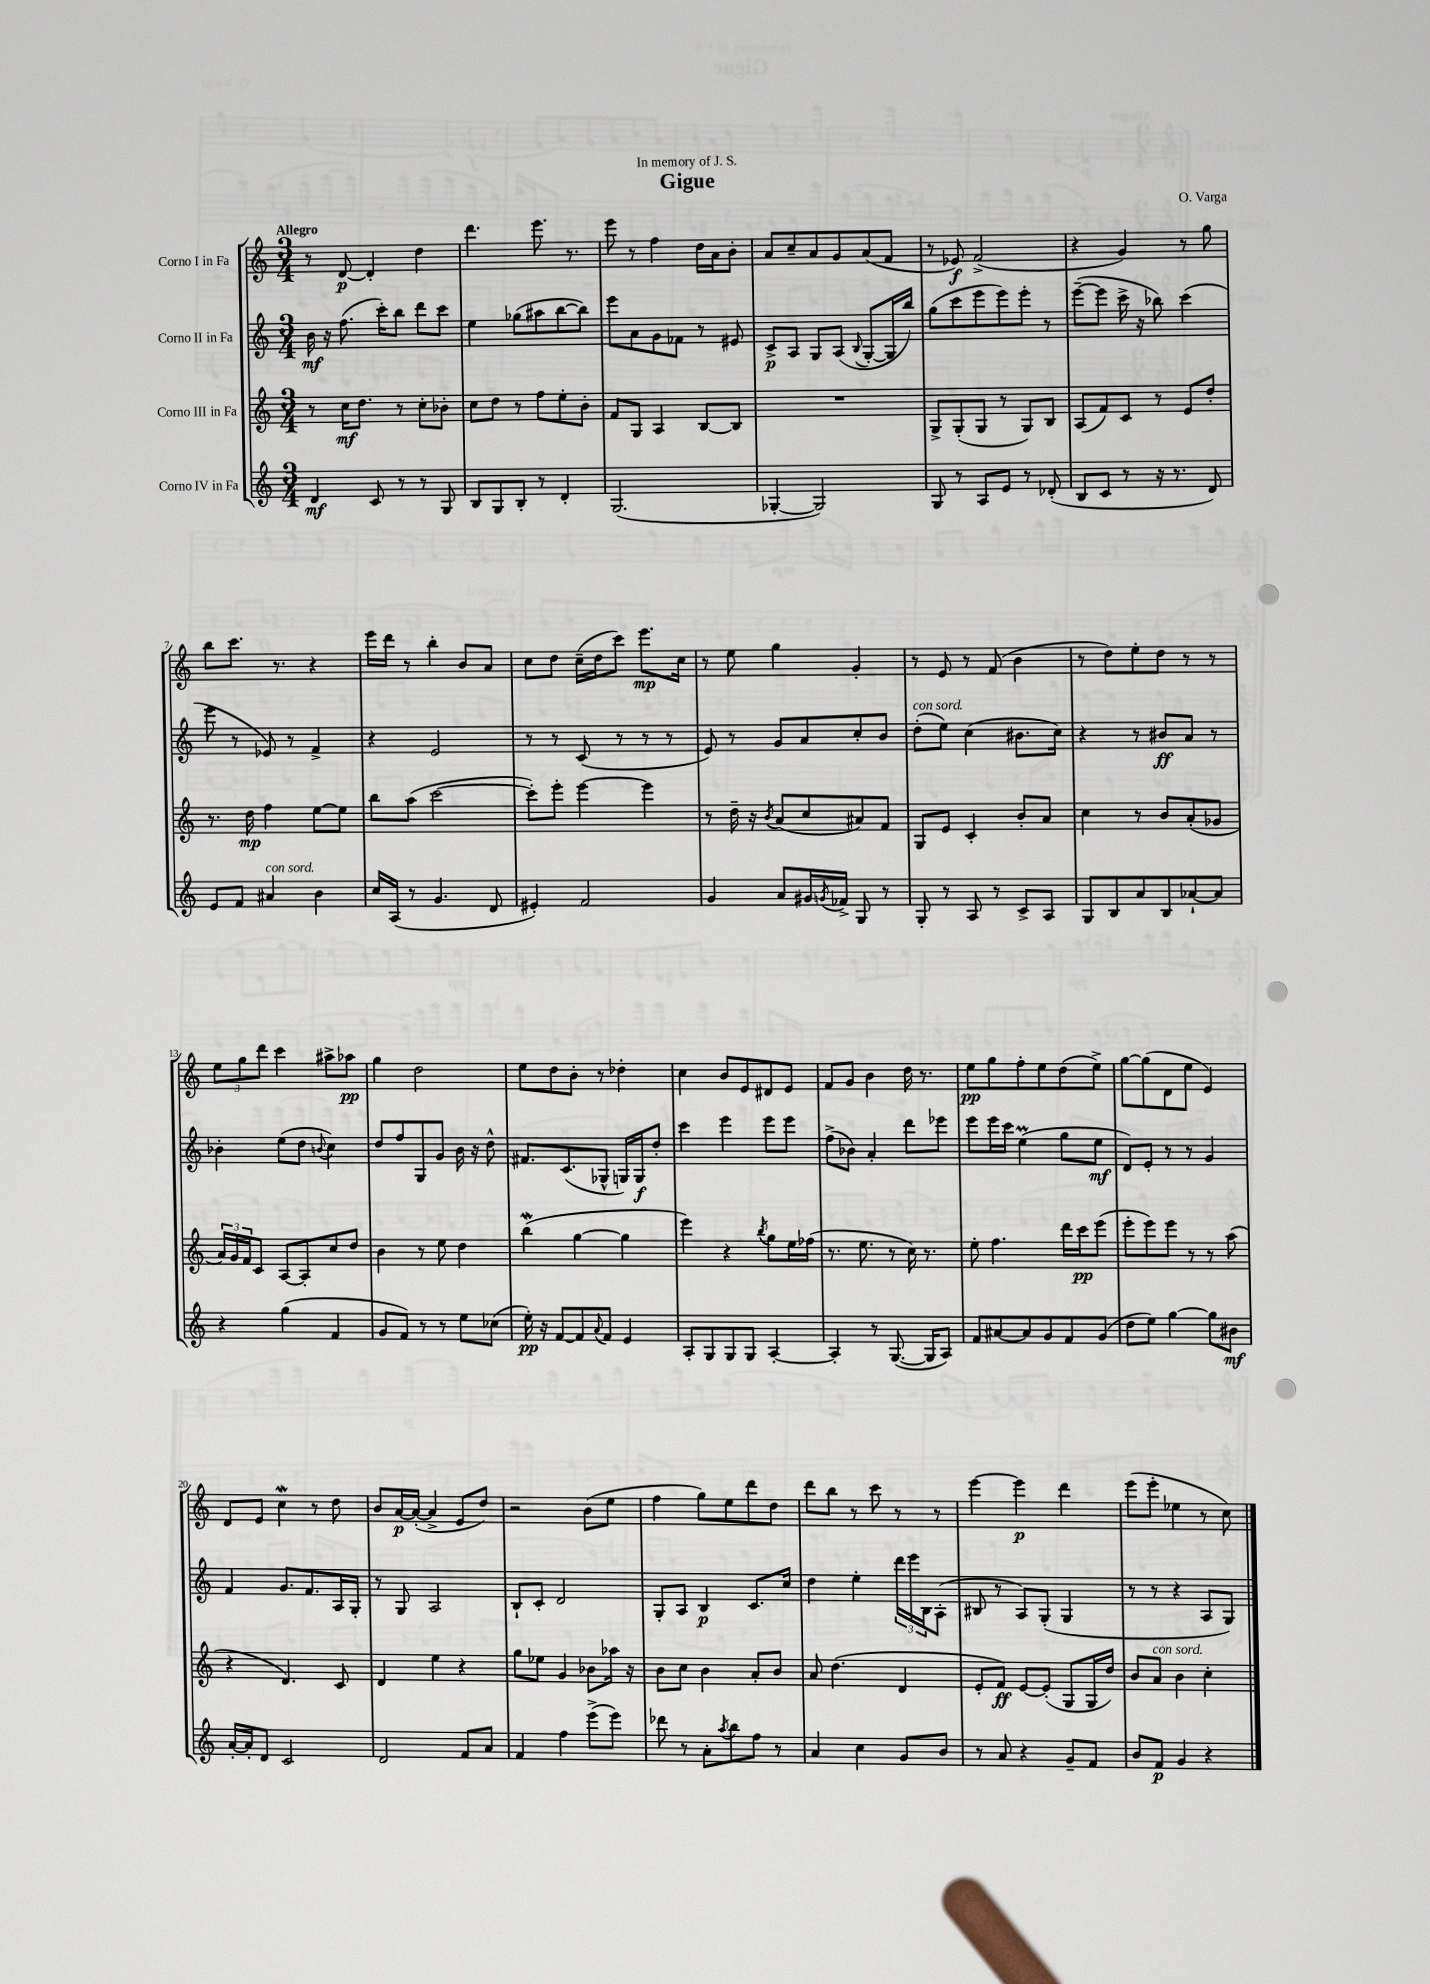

**kern	**dynam	**kern	**dynam	**kern	**dynam	**kern	**dynam
*part4	*part4	*part3	*part3	*part2	*part2	*part1	*part1
*staff4	*staff4	*staff3	*staff3	*staff2	*staff2	*staff1	*staff1
*I"Corno IV in Fa	*	*I"Corno III in Fa	*	*I"Corno II in Fa	*	*I"Corno I in Fa	*
*clefG2	*	*clefG2	*	*clefG2	*	*clefG2	*
*k[]	*	*k[]	*	*k[]	*	*k[]	*
*M3/4	*	*M3/4	*	*M3/4	*	*M3/4	*
=1	=1	=1	=1	=1	=1	=1	=1
!	!	!	!	!	!	!LO:TX:a:B:t=Allegro	!
4d/	mf	8r	.	16b\	mf	8r	.
.	.	.	.	16r	.	.	.
.	.	16cc\KL	mf	(8.ff\	.	[8d/	p
.	.	8.dd\J	.	.	.	.	.
8c/	.	.	.	.	.	4d'/]	.
.	.	.	.	16ccc'\KL)	.	.	.
8r	.	8r	.	8bb\J	.	.	.
8r	.	8cc'\L	.	8ddd\L	.	4dd\	.
8G/	.	8b-X'\J	.	8ccc\J	.	.	.
=2	=2	=2	=2	=2	=2	=2	=2
8B/L	.	8cc\L	.	4ee\	.	4.ddd\	.
8G/	.	8dd\J	.	.	.	.	.
8B'/J	.	8r	.	(8gg-X\L	.	.	.
8r	.	8ff\L	.	8aa#X\	.	8.eee\	.
4d'/	.	8ee'\	.	[8bb\	.	.	.
.	.	.	.	.	.	8.r	.
.	.	8b'\J	.	8bb\J])	.	.	.
=3	=3	=3	=3	=3	=3	=3	=3
(2.G/	.	8f/L	.	8eee\L	.	8eee\	.
.	.	8G/J	.	8a\	.	8r	.
.	.	4A/	.	8g\	.	4ff\	.
.	.	.	.	8f-X\J	.	.	.
.	.	[8B/L	.	8r	.	16dd\LL	.
.	.	.	.	.	.	16a\J	.
.	.	8B/J]	.	8e#X/	.	8b'\J	.
=4	=4	=4	=4	=4	=4	=4	=4
[4G-X'/	.	2.r	.	8c^/L	p	8a/L	.
.	.	.	.	8A/J	.	8cc~/	.
2G-/])	.	.	.	8G/L	.	8a/	.
.	.	.	.	(8A/J	.	8g/	.
.	.	.	.	8qqB/	.	.	.
.	.	.	.	[8G'/L	.	(8a/	.
.	.	.	.	16G/L]	.	8f/J	.
.	.	.	.	16bb/JJ)	.	.	.
=5	=5	=5	=5	=5	=5	=5	=5
8G/	.	8G^/L	.	(8gg\L	.	8r	.
8r	.	(8G'/	.	8ccc\	.	8e-X/)	f
8A/L	.	8G/J	.	8eee\	.	(2f^/	.
8e/J	.	8r	.	8eee\)	.	.	.
8r	.	8G/L)	.	8eee'\J	.	.	.
(8d-X'/	.	8B/J	.	8r	.	.	.
=6	=6	=6	=6	=6	=6	=6	=6
8B/L	.	(8A/L	.	([8eee~\L	.	4r	.
8c/J	.	8f/)	.	8eee\J]	.	.	.
8r	.	8c/J	.	16ccc^\	.	4g/)	.
.	.	.	.	16r	.	.	.
16r	.	8r	.	8bb-X\)	.	.	.
8.r	.	.	.	.	.	.	.
.	.	8e/L	.	(4ccc\	.	8r	.
8d/)	.	8dd'/J	.	.	.	8gg\	.
!!LO:LB:g=z
=7	=7	=7	=7	=7	=7	=7	=7
8e/L	.	8.r	.	8eee\	.	8bb\L	.
8f/J	.	.	.	8r	.	8.ccc\J	.
.	.	16dd\	mp	.	.	.	.
!LO:TX:a:i:t=con sord.	!	!	!	!	!	!	!
4a#X/	.	4ff\	.	8e-X/)	.	.	.
.	.	.	.	.	.	8.r	.
.	.	.	.	8r	.	.	.
4b\	.	[8ee\L	.	4f^/	.	4r	.
.	.	8ee\J]	.	.	.	.	.
=8	=8	=8	=8	=8	=8	=8	=8
16cc/LL	.	8bb\L	.	4r	.	16eee\LL	.
(16A/JJ	.	.	.	.	.	16ddd\JJ	.
8r	.	(8aa\J	.	.	.	8r	.
4.g/	.	[2ccc\	.	2e/	.	4bb'\	.
.	.	.	.	.	.	8b/L	.
8d/	.	.	.	.	.	8a/J	.
=9	=9	=9	=9	=9	=9	=9	=9
4e#X'/)	.	8ccc'\L])	.	8r	.	8cc\L	.
.	.	8eee'\J	.	8r	.	8dd\J	.
2f/	.	[4eee\	.	(8c/	.	(16cc~\LL	.
.	.	.	.	.	.	16dd\J	.
.	.	.	.	8r	.	8ccc\J)	.
.	.	4eee\]	.	8r	.	8.eee\L	mp
.	.	.	.	8r	.	.	.
.	.	.	.	.	.	16cc\Jk	.
=10	=10	=10	=10	=10	=10	=10	=10
4g/	.	8r	.	8e/)	.	8r	.
.	.	16dd~\	.	8r	.	8ee\	.
.	.	16r	.	.	.	.	.
.	.	8qb/	.	.	.	.	.
8a/L	.	(8a/L	.	8g/L	.	4gg\	.
16g#X/L	.	8cc/	.	8a/	.	.	.
8qgn/	.	.	.	.	.	.	.
16f-X^/JJ	.	.	.	.	.	.	.
8G/	.	8a#X/)	.	8cc'/	.	4g'/	.
8r	.	8f/J	.	8b/J	.	.	.
=11	=11	=11	=11	=11	=11	=11	=11
!	!	!	!	!LO:TX:a:i:t=con sord.	!	!	!
8G'/	.	8G/L	.	(8dd'\L	.	8r	.
8r	.	8e/J	.	8ee\J)	.	8e/	.
8A/	.	4c'/	.	(4cc\	.	8r	.
8r	.	.	.	.	.	(8f/	.
8c^/L	.	8b'/L	.	8.b#X\L	.	4b\	.
8A/J	.	8a/J	.	.	.	.	.
.	.	.	.	16cc\Jk)	.	.	.
=12	=12	=12	=12	=12	=12	=12	=12
8G/L	.	4cc\	.	4r	.	8r	.
8B/	.	.	.	.	.	8dd\L)	.
8a/	.	8r	.	8r	.	8ee'\	.
8B/	.	8b/L	.	8b#X/L	ff	8dd\J	.
[8a-X`/	.	(8a'/	.	8a/J	.	8r	.
8a-/J]	.	8g-X/J	.	8r	.	8r	.
!!LO:LB:g=z
=13	=13	=13	=13	=13	=13	=13	=13
4r	.	24a/LL)	.	4b-X'\	.	12ee\L	.
.	.	24g/	.	.	.	.	.
.	.	24f/J	.	.	.	12gg\	.
.	.	8c/J	.	.	.	.	.
.	.	.	.	.	.	12ddd\J	.
(4gg\	.	[8A/L	.	(8ee\L	.	4ccc\	.
.	.	8A'/]	.	8dd\J	.	.	.
.	.	.	.	8qqbn/	.	.	.
4f/	.	8cc/	.	4cc\)	.	8aa#X^\L	.
.	.	8dd/J	.	.	.	8aa-X\J	pp
=14	=14	=14	=14	=14	=14	=14	=14
8g/L	.	4b\	.	8dd/L	.	4gg\	.
8f/J)	.	.	.	8ff/	.	.	.
8r	.	8r	.	8G/	.	2dd\	.
8r	.	8ee\	.	8g/J	.	.	.
8ee\L	.	4dd\	.	16b\	.	.	.
.	.	.	.	16r	.	.	.
(8cc-X\J	.	.	.	8dd^^\	.	.	.
=15	=15	=15	=15	=15	=15	=15	=15
16ee'\)	pp	(4bbW\	.	8.f#X/L	.	8ee\L	.
16r	.	.	.	.	.	.	.
[8f/L	.	.	.	.	.	8dd\	.
.	.	.	.	(8.c/	.	.	.
8f/]	.	[4gg\	.	.	.	8b'\J	.
8qqa/	.	.	.	.	.	.	.
8f/J	.	.	.	8G-X^^/J	.	8r	.
4e/	.	4gg\]	.	16Gn/LL)	.	4dd-X'\	.
.	.	.	.	16G/J	f	.	.
.	.	.	.	8dd'/J	.	.	.
=16	=16	=16	=16	=16	=16	=16	=16
8A'/L	.	4eee\)	.	4ccc\	.	4cc\	.
8G/	.	.	.	.	.	.	.
8G/	.	4r	.	4eee\	.	8b/L	.
8G/J	.	.	.	.	.	8e/	.
.	.	8qbb/	.	.	.	.	.
[4A'/	.	8gg\L	.	8eee\L	.	8d#X/	.
.	.	16ee\L	.	8eee\J	.	8e/J	.
.	.	(16ff-X\JJ	.	.	.	.	.
=17	=17	=17	=17	=17	=17	=17	=17
4A'/]	.	8.r	.	(8ff^\L	.	8f/L	.
.	.	.	.	8b-X\J)	.	8g/J	.
.	.	8.ee\	.	.	.	.	.
8r	.	.	.	4a'/	.	4b\	.
([8.G/	.	8r	.	.	.	.	.
.	.	16cc\)	.	8ddd\L	.	16dd\	.
16G/KL]	.	8.r	.	.	.	8.r	.
8A/J)	.	.	.	8eee-X\J	.	.	.
=18	=18	=18	=18	=18	=18	=18	=18
8f/L	.	8ee'\	.	8eee\L	.	8ee\L	pp
[8a#X/	.	4.ff\	.	16eee\L	.	8gg\	.
.	.	.	.	16ccc\JJ	.	.	.
8a#/]	.	.	.	(4eem\	.	8ff'\	.
8g/	.	.	.	.	.	8ee\	.
8f/	.	16ddd\LL	.	8gg\L	.	(8dd\	.
.	.	16ccc\J	pp	.	.	.	.
(8g/J	.	(8eee\J	.	8ee\J	mf	8ee^\J)	.
=19	=19	=19	=19	=19	=19	=19	=19
8dd\L	.	8eee'\L	.	8d/L)	.	[8gg\L	.
8ee\J)	.	8eee\)	.	8e'/J	.	(8gg\]	.
[4gg\	.	8eee\J	.	8r	.	8d\	.
.	.	8r	.	8r	.	8ee\J	.
8gg\L]	.	8r	.	4g/	.	4e/)	.
8b#X\J	mf	(8aa\	.	.	.	.	.
!!LO:LB:g=z
=20	=20	=20	=20	=20	=20	=20	=20
[16a'/LL	.	4r	.	4f/	.	8d/L	.
16a'/J]	.	.	.	.	.	.	.
8d/J	.	.	.	.	.	8e/J	.
2c/	.	4.d/)	.	8.g/L	.	4ccw\	.
.	.	.	.	8.f/	.	.	.
.	.	.	.	.	.	8r	.
.	.	8c/	.	16A/L	.	8dd\	.
.	.	.	.	16G'/JJ	.	.	.
=21	=21	=21	=21	=21	=21	=21	=21
2d/	.	4d/	.	8r	.	8b/L	.
.	.	.	.	8G/	.	[16a/L	p
.	.	.	.	.	.	(16a'/JJ_	.
.	.	4ee\	.	2A/	.	4a^/]	.
8f/L	.	4r	.	.	.	8e/L	.
8a/J	.	.	.	.	.	8dd/J)	.
=22	=22	=22	=22	=22	=22	=22	=22
4f/	.	8gg\L	.	8B`/L	.	2r	.
.	.	8ee-X\J	.	8c'/J	.	.	.
4ff\	.	4g/	.	2d/	.	.	.
(8eee^\L	.	8b-X\L	.	.	.	(8b\L	.
8eee\J)	.	16aa-X\Jk	.	.	.	8ee\J	.
.	.	16r	.	.	.	.	.
=23	=23	=23	=23	=23	=23	=23	=23
8ddd-X\	.	8b\L	.	8G'/L	.	4ff\	.
8r	.	8cc\J	.	8A/J	.	.	.
8a'\L	.	4b\	.	4B/	p	8gg\L)	.
8qaa/	.	.	.	.	.	.	.
8bb\	.	.	.	.	.	8ee\	.
8ff\J	.	8a'/L	.	8.c/L	.	8ddd\	.
8r	.	8b/J	.	.	.	8dd\J	.
.	.	.	.	16cc/Jk	.	.	.
=24	=24	=24	=24	=24	=24	=24	=24
4a/	.	8a/	.	4dd\	.	8ddd\L	.
.	.	(4.dd\	.	.	.	8bb\J	.
4cc\	.	.	.	4ee'\	.	8r	.
.	.	.	.	.	.	8ccc\	.
8g/L	.	4d/	.	24ddd\LL	.	8r	.
.	.	.	.	24eee\	.	.	.
.	.	.	.	24B\J	.	.	.
8b/J	.	.	.	(8A'\J	.	8r	.
=25	=25	=25	=25	=25	=25	=25	=25
8r	.	8e'/L	.	8B#X/	.	[4eee\	.
8a/	.	8f/J)	ff	8r	.	.	.
4r	.	[8e/L	.	8A/L)	.	4eee\]	p
.	.	(8e'/J]	.	(8G'/J	.	.	.
8g~/L	.	8G/L	.	4G/	.	4ddd\	.
8f/J	.	16G/L	.	.	.	.	.
.	.	16dd/JJ)	.	.	.	.	.
=26	=26	=26	=26	=26	=26	=26	=26
8b/L	.	8b/L	.	8r	.	(8eee\L	.
!	!	!LO:TX:a:i:t=con sord.	!	!	!	!	!
8f/J	p	8a/J	.	8r	.	8eee'\J	.
4g/	.	4b\	.	4r	.	4ee-X\	.
4r	.	4cc'\	.	8A/L	.	8r	.
.	.	.	.	8G/J)	.	8cc\)	.
==	==	==	==	==	==	==	==
*-	*-	*-	*-	*-	*-	*-	*-
